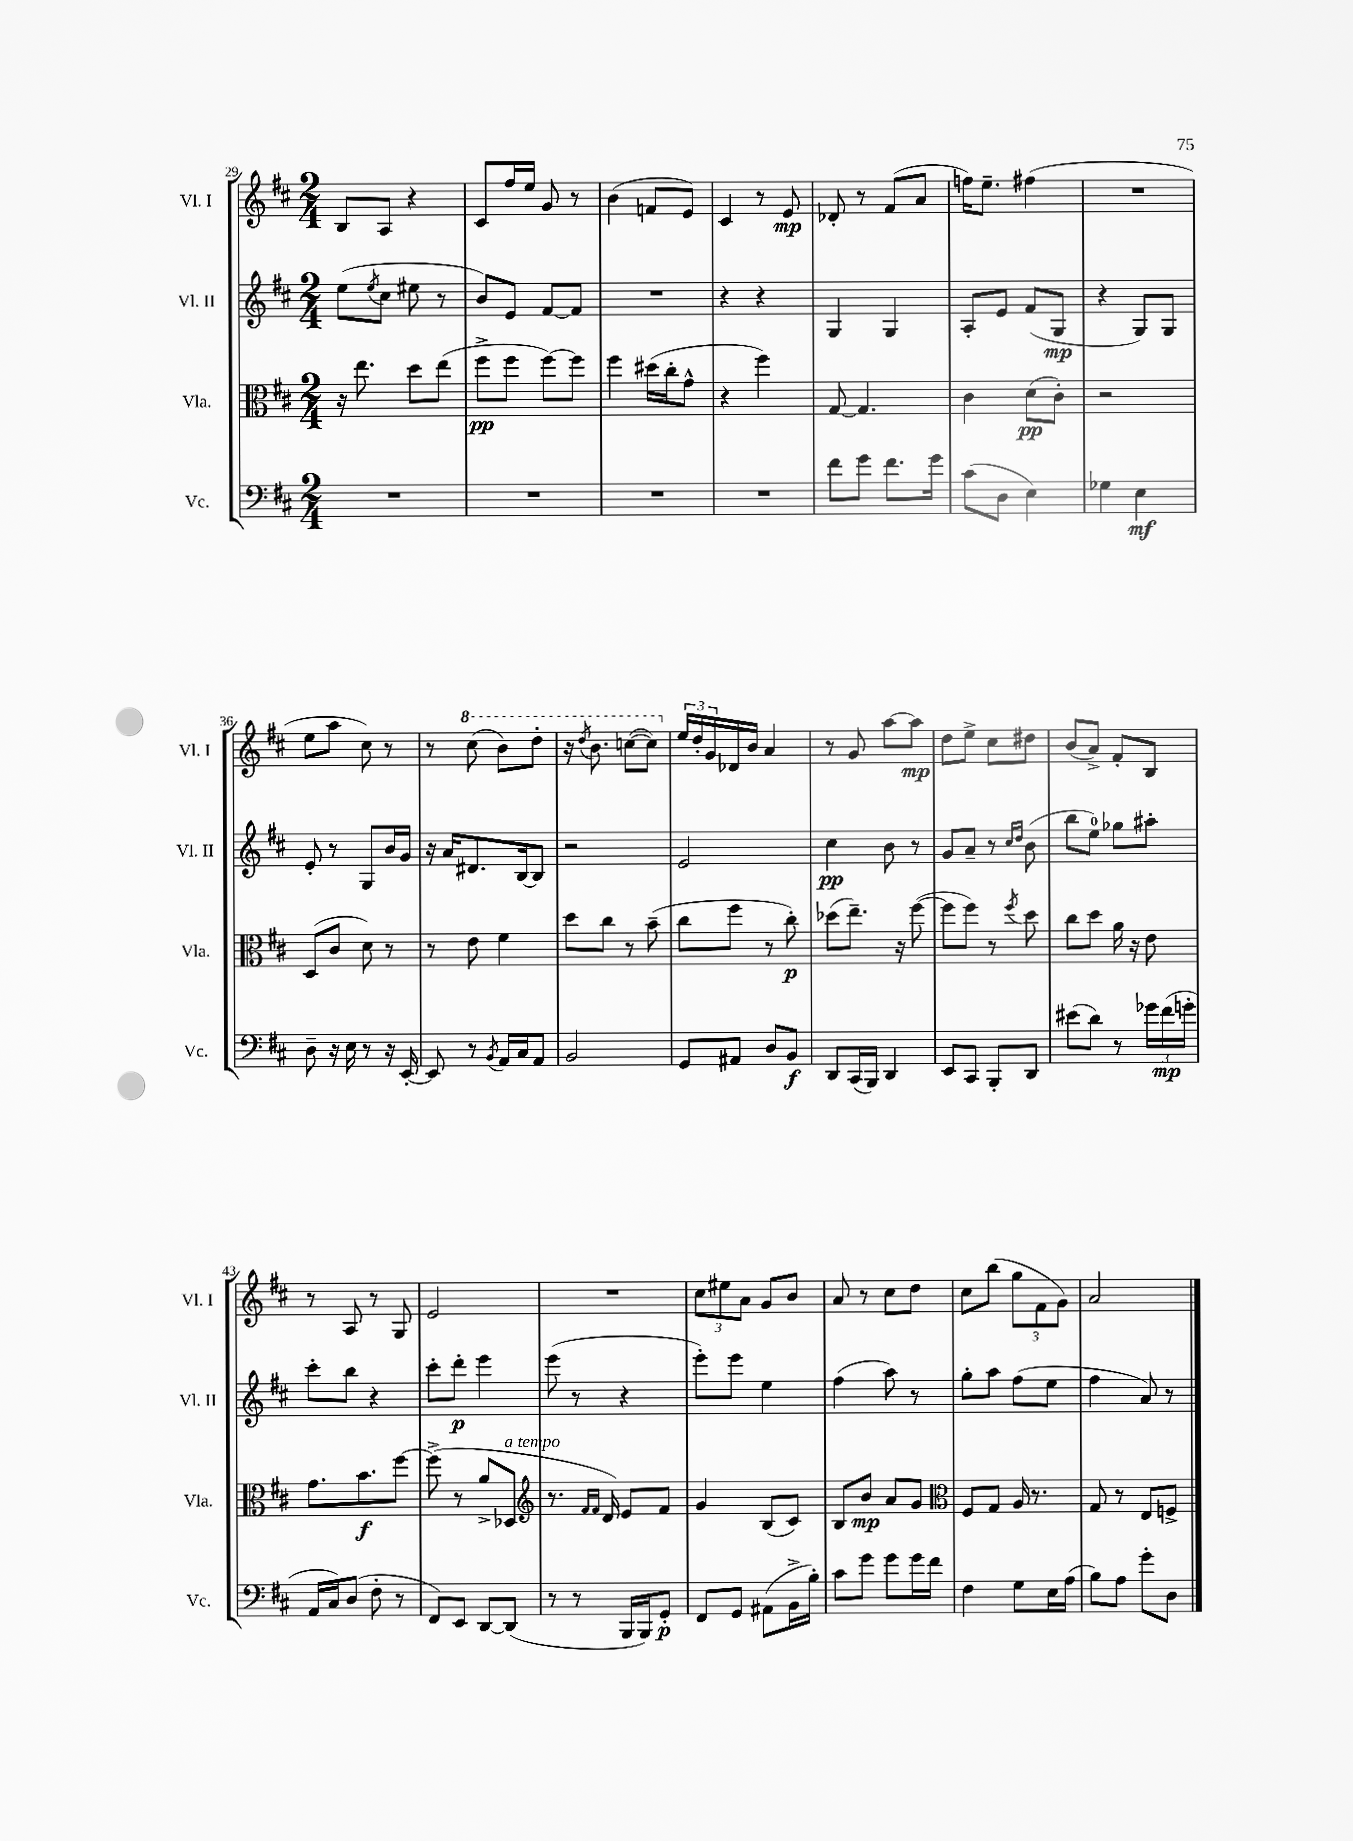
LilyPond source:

<<
\new StaffGroup <<
\new Staff = "s0" \with { instrumentName = "Vl. I" shortInstrumentName = "Vl. I" } {
    \clef treble \key d \major \numericTimeSignature \time 2/4
    b8 a8 r4 |
    cis'8 fis''16 e''16 g'8 r8 |
    b'4( f'8 e'8) |
    cis'4 r8 e'8\mp |
    des'8-. r8 fis'8( a'8 |
    f''16) e''8.-- fis''4( |
    R2 |
    e''8 a''8 cis''8) r8 |
    r8 \ottava #1 cis'''8( b''8) d'''8-. |
    r16 \acciaccatura { d'''8 } b''8. c'''8~( c'''8) \ottava #0 |
    \tuplet 3/2 { e''16 d''16-. g'16 } des'16 b'16 a'4 |
    r8 g'8 a''8~ a''8\mp |
    d''8 e''8-> cis''8 dis''8 |
    b'8( a'8->) fis'8-. b8 |
    r8 a8 r8 g8 |
    e'2 |
    R2 |
    \tuplet 3/2 { cis''8 eis''8 a'8 } g'8 b'8 |
    a'8 r8 cis''8 d''8 |
    cis''8 b''8( \tuplet 3/2 { g''8 fis'8 g'8) } |
    a'2 \bar "|." |
}
\new Staff = "s1" \with { instrumentName = "Vl. II" shortInstrumentName = "Vl. II" } {
    \clef treble \key d \major \numericTimeSignature \time 2/4
    e''8( \acciaccatura { e''8 } cis''8 eis''8 r8 |
    b'8) e'8 fis'8~ fis'8 |
    R2 |
    r4 r4 |
    g4 g4 |
    a8-. e'8 fis'8( g8\mp |
    r4 g8) g8 |
    e'8-. r8 g8 b'16 g'16 |
    r16 a'16 dis'8. b16~ b8 |
    r2 |
    e'2 |
    cis''4\pp b'8 r8 |
    g'8 a'8-- r8 \grace { cis''16 d''16 } b'8( |
    b''8 e''8-0) ges''8 ais''8-. |
    cis'''8-. b''8 r4 |
    cis'''8-. d'''8-.\p e'''4 |
    e'''8( r8 r4 |
    e'''8-.) e'''8 e''4 |
    fis''4( a''8) r8 |
    g''8-. a''8 fis''8( e''8 |
    fis''4 a'8) r8 \bar "|." |
}
\new Staff = "s2" \with { instrumentName = "Vla." shortInstrumentName = "Vla." } {
    \clef alto \key d \major \numericTimeSignature \time 2/4
    r16 e''8. d''8 e''8( |
    fis''8->\pp fis''8 fis''8~) fis''8 |
    fis''4 dis''16( cis''16-. g'8-^ |
    r4 fis''4) |
    g8~ g4. |
    cis'4 d'8\pp( cis'8-.) |
    r2 |
    d8( cis'8 d'8) r8 |
    r8 e'8 fis'4 |
    d''8 cis''8 r8 b'8--( |
    cis''8 fis''8 r8 cis''8-.\p) |
    des''8( e''8.--) r16 fis''8~( |
    fis''8 fis''8) r8 \acciaccatura { fis''8 } d''8 |
    cis''8 d''8 a'16 r16 e'8 |
    g'8. b'8.\f fis''8~ |
    fis''8->( r8 a'8-> des8^\markup { \italic "a tempo" } |
    \clef treble r8. \grace { fis'16 fis'16 } d'16) e'8 fis'8 |
    g'4 b8( cis'8) |
    b8 b'8\mp a'8 g'8 |
    \clef alto fis8 g8 a16 r8. |
    g8 r8 e8 f8-> \bar "|." |
}
\new Staff = "s3" \with { instrumentName = "Vc." shortInstrumentName = "Vc." } {
    \clef bass \key d \major \numericTimeSignature \time 2/4
    R2 |
    R2 |
    R2 |
    R2 |
    fis'8 g'8 fis'8. g'16 |
    cis'8( d8 e4) |
    ges4 e4\mf |
    d8-- r16 e16 r8 r16 e,16~-. |
    e,8 r8 \acciaccatura { b,8 } a,16 cis16 a,8 |
    b,2 |
    g,8 ais,8 d8 b,8\f |
    d,8 cis,16( b,,16) d,4 |
    e,8 cis,8 b,,8-. d,8 |
    eis'8( d'8) r8 \tuplet 3/2 { ges'16 fis'16\mp( g'16-. } |
    a,16 cis16) d8( fis8-. r8 |
    fis,8) e,8 d,8~ d,8( |
    r8 r8 b,,16 b,,16) g,8-.\p |
    fis,8 g,8 ais,8( b,16-> b16-.) |
    cis'8 g'8 g'8 g'16 fis'16 |
    fis4 g8 e16 a16( |
    b8) a8 g'8-. d8 \bar "|." |
}
>>
>>
\layout { \context { \Score currentBarNumber = #29 } }
